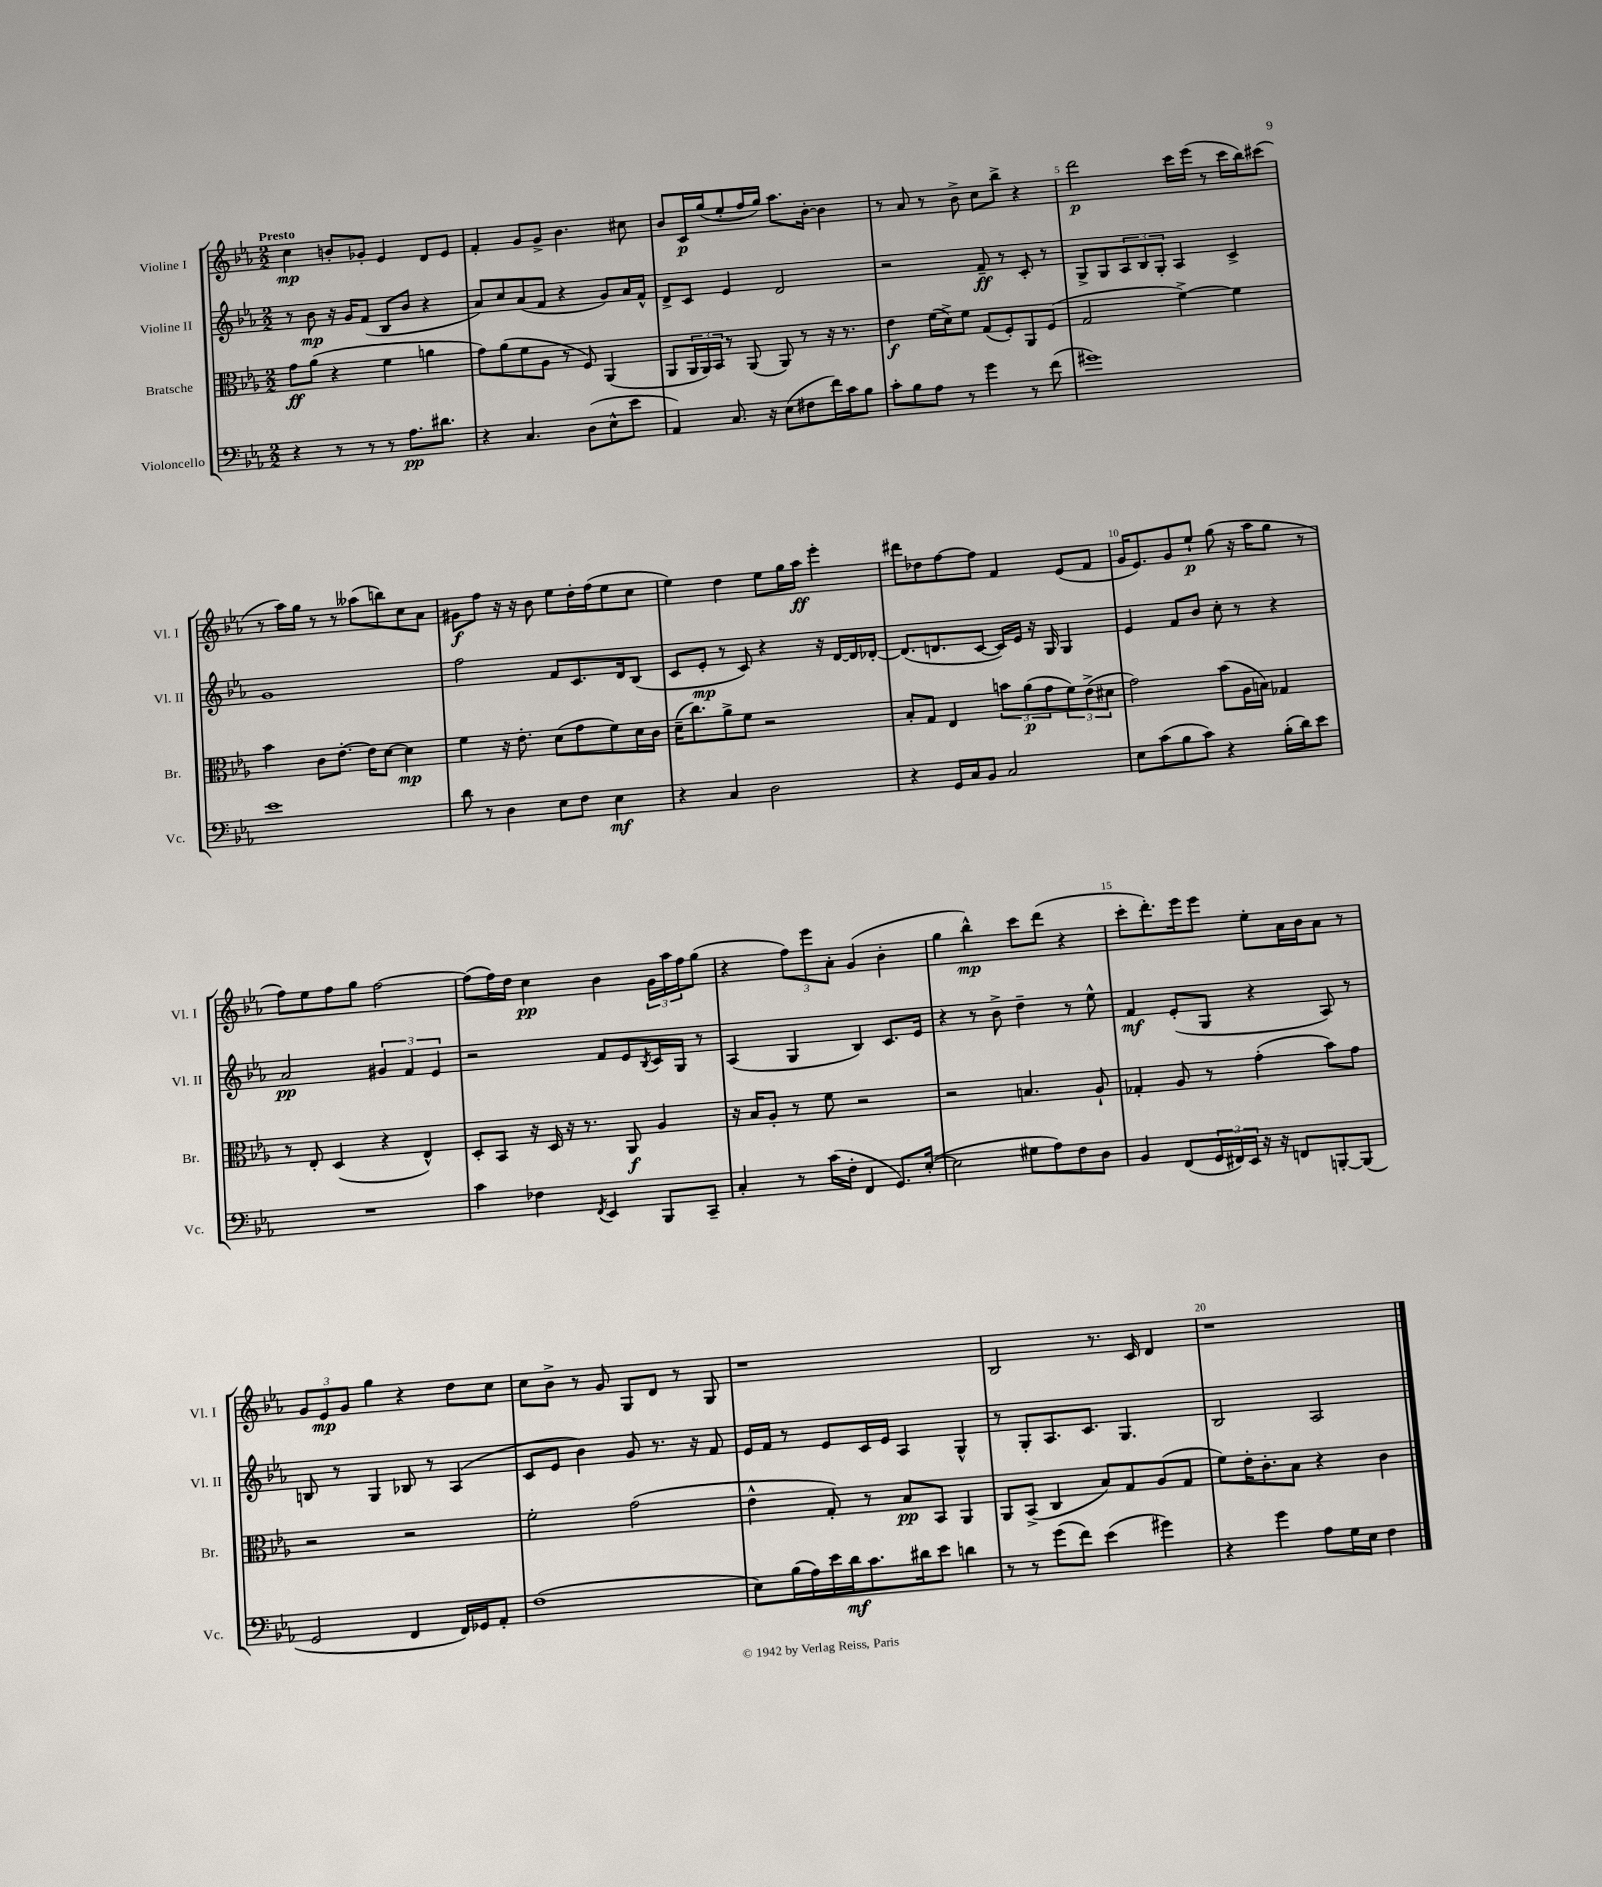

**kern	**dynam	**kern	**dynam	**kern	**dynam	**kern	**dynam
*part4	*part4	*part3	*part3	*part2	*part2	*part1	*part1
*staff4	*staff4	*staff3	*staff3	*staff2	*staff2	*staff1	*staff1
*I"Violoncello	*	*I"Bratsche	*	*I"Violine II	*	*I"Violine I	*
*I'Vc.	*	*I'Br.	*	*I'Vl. II	*	*I'Vl. I	*
*clefF4	*	*clefC3	*	*clefG2	*	*clefG2	*
*k[b-e-a-]	*	*k[b-e-a-]	*	*k[b-e-a-]	*	*k[b-e-a-]	*
*M2/2	*	*M2/2	*	*M2/2	*	*M2/2	*
=1	=1	=1	=1	=1	=1	=1	=1
!	!	!	!	!	!	!LO:TX:a:B:t=Presto	!
4r	.	8g\L	ff	8r	.	4cc\	mp
.	.	(8a-\J	.	8b-\	mp	.	.
8r	.	4r	.	16r	.	8bn'/L	.
.	.	.	.	16g/KL	.	.	.
8r	.	.	.	(8f/J	.	8g-X'/J	.
8r	.	4f\	.	8B-/L	.	4e-/	.
8.A-\L	pp	.	.	8b-/J	.	.	.
.	.	4an\	.	4r	.	8d/L	.
8.d#X\J	.	.	.	.	.	.	.
.	.	.	.	.	.	8e-/J	.
=2	=2	=2	=2	=2	=2	=2	=2
4r	.	8g\L)	.	8a-/L)	.	4f'/	.
.	.	(8a-\	.	8cc/	.	.	.
4.C/	.	8f\	.	(8a-/	.	8g/L	.
.	.	8A-\J	.	8f/J	.	8g^/J	.
.	.	8r	.	4r	.	4.b-\	.
(8D\L	.	8F/)	.	.	.	.	.
8E-^^\	.	(4AA-/	.	8g/L)	.	.	.
8e-\J	.	.	.	16a-/L	.	8cc#X\	.
.	.	.	.	16f^^/JJ	.	.	.
=3	=3	=3	=3	=3	=3	=3	=3
4AA-/)	.	8AA-/L	.	8d^/L	.	8b-/L	.
.	.	24AA-/L	.	8c/J	.	16c/L	p
.	.	24AA-/)	.	.	.	.	.
.	.	.	.	.	.	(16gg/J	.
.	.	24BB-/JJ	.	.	.	.	.
8.C/	.	8r	.	4e-/	.	8ee-'/	.
.	.	(8AA-/	.	.	.	16ff/L	.
16r	.	.	.	.	.	16gg/JJ)	.
(8E-\L	.	8AA-/)	.	2d/	.	8.aa-\L	.
8F#X\	.	8r	.	.	.	.	.
.	.	.	.	.	.	[16b-'\Jk	.
16f\L)	.	16r	.	.	.	4b-\]	.
16c\J	.	8.r	.	.	.	.	.
8B-\J	.	.	.	.	.	.	.
=4	=4	=4	=4	=4	=4	=4	=4
8c'\L	.	4e-\	f	2r	.	8r	.
8B-\	.	.	.	.	.	8a-/	.
8A-\J	.	(16f\LL	.	.	.	8r	.
.	.	16d^\J)	.	.	.	.	.
8r	.	8f\J	.	.	.	8b-^\	.
4g\	.	(8G/L	.	8f~/	ff	8cc\L	.
.	.	8F'/)	.	8r	.	8bb-^\J	.
8r	.	8AA-/	.	8c'/	.	4r	.
(8f\	.	(8F/J	.	8r	.	.	.
=5	=5	=5	=5	=5	=5	=5	=5
1g#X)	.	2G/	.	8G^/L	.	2ddd\	p
.	.	.	.	8G/	.	.	.
.	.	.	.	12A-/	.	.	.
.	.	.	.	12B-/	.	.	.
.	.	.	.	12G'/J	.	.	.
.	.	[4f^\)	.	4A-/	.	16ccc\LL	.
.	.	.	.	.	.	(16eee-\JJ	.
.	.	.	.	.	.	8r	.
.	.	4f\]	.	4c^/	.	16ccc\LL	.
.	.	.	.	.	.	16bb-\J)	.
.	.	.	.	.	.	(8ccc#X\J	.
!!LO:LB:g=z
=6	=6	=6	=6	=6	=6	=6	=6
1e-	.	4b-\	.	1g	.	8r	.
.	.	.	.	.	.	16aa-\LL)	.
.	.	.	.	.	.	16gg\JJ	.
.	.	8c\L	.	.	.	8r	.
.	.	[8.e-'\J	.	.	.	8r	.
.	.	.	.	.	.	(8aa--X\L	.
.	.	16e-\KL]	.	.	.	.	.
.	.	[8d\J	.	.	.	8bbn\)	.
.	.	4d\]	mp	.	.	8cc\	.
.	.	.	.	.	.	8a-\J	.
=7	=7	=7	=7	=7	=7	=7	=7
8d\	.	4f\	.	2ff\	.	8g#X\L	f
8r	.	.	.	.	.	8ff\J	.
4D\	.	16r	.	.	.	16r	.
.	.	8.e-'\	.	.	.	16r	.
.	.	.	.	.	.	8b-\	.
8E-\L	.	(8d\L	.	8f/L	.	8ee-\L	.
8F\J	.	8g\	.	8.c/	.	16dd'\L	.
.	.	.	.	.	.	(16ff\J	.
4E-\	mf	8f\)	.	.	.	8ee-\	.
.	.	.	.	16d/k	.	.	.
.	.	16d\L	.	(8B-/J	.	8cc\J	.
.	.	16c\JJ	.	.	.	.	.
=8	=8	=8	=8	=8	=8	=8	=8
4r	.	(16d~\KL	.	8c/L	.	4ee-\)	.
.	.	8.cc\)	.	.	.	.	.
.	.	.	.	8e-'/J	mp	.	.
4C/	.	8a-^\	.	8r	.	4dd\	.
.	.	8f\J	.	8c/)	.	.	.
2D\	.	2r	.	4r	.	8ee-\L	.
.	.	.	.	.	.	16gg\L	.
.	.	.	.	.	.	16aa-\JJ	ff
.	.	.	.	16r	.	4eee-'\	.
.	.	.	.	[16d/LL	.	.	.
.	.	.	.	16d/]	.	.	.
.	.	.	.	[16d-X'/JJ	.	.	.
=9	=9	=9	=9	=9	=9	=9	=9
4r	.	8B-'/L	.	(8.d-/L]	.	8ddd#X\L	.
.	.	8G/J	.	.	.	8dd-X\	.
.	.	.	.	8.dn/	.	.	.
16GG/LL	.	4E-/	.	.	.	[8ff\	.
16C/J	.	.	.	.	.	.	.
8BB-/J	.	.	.	[8c/J	.	8ff\J]	.
2C/	.	12bn\L	.	16c/LL])	.	4f/	.
.	.	.	.	16e-/JJ	.	.	.
.	.	(12a-\	p	.	.	.	.
.	.	.	.	16r	.	.	.
.	.	12g\	.	.	.	.	.
.	.	.	.	16G/	.	.	.
.	.	12f\)	.	4G/	.	(8e-/L	.
.	.	(12e-^\	.	.	.	.	.
.	.	.	.	.	.	8f/J	.
.	.	12d#X\J	.	.	.	.	.
=10	=10	=10	=10	=10	=10	=10	=10
8E-\L	.	2g\)	.	4e-/	.	16g/KL	.
.	.	.	.	.	.	8.e-/)	.
(8c\	.	.	.	.	.	.	.
8B-\	.	.	.	8f/L	.	8g/	.
8c\J)	.	.	.	8b-/J	.	8ee-`/J	p
4r	.	(8b-\L	.	8cc'\	.	(8gg\	.
.	.	16A-\L	.	8r	.	16r	.
.	.	16Bn\JJ)	.	.	.	16aa-\KL	.
(16B-'\LL	.	4G-X/	.	4r	.	8gg\J	.
16d\J)	.	.	.	.	.	.	.
8e-\J	.	.	.	.	.	8r	.
!!LO:LB:g=z
=11	=11	=11	=11	=11	=11	=11	=11
1r	.	8r	.	2a-/	pp	8ff\L)	.
.	.	8E-'/	.	.	.	8ee-\	.
.	.	(4D/	.	.	.	8ff\	.
.	.	.	.	.	.	8gg\J	.
.	.	4r	.	6g#X/	.	[2ff\	.
.	.	.	.	6f/	.	.	.
.	.	4E-^^/)	.	.	.	.	.
.	.	.	.	6e-/	.	.	.
=12	=12	=12	=12	=12	=12	=12	=12
4c\	.	8D'/L	.	2r	.	(8ff\L]	.
.	.	8BB-/J	.	.	.	16ff\L)	.
.	.	.	.	.	.	16dd\JJ	.
4F-X\	.	16r	.	.	.	4cc\	pp
.	.	16D/	.	.	.	.	.
.	.	16r	.	.	.	.	.
.	.	8.r	.	.	.	.	.
8qFF/	.	.	.	.	.	.	.
4EE-/	.	.	.	8f/L	.	4b-\	.
.	.	8AA-/	f	8e-/	.	.	.
.	.	.	.	8qB-/	.	.	.
8BBB-/L	.	4A-/	.	16c/L	.	24g\LL	.
.	.	.	.	.	.	24aa-\	.
.	.	.	.	16G/JJ	.	.	.
.	.	.	.	.	.	24ff\J	.
8CC~/J	.	.	.	8r	.	(8gg\J	.
=13	=13	=13	=13	=13	=13	=13	=13
4C'/	.	16r	.	(4A-/	.	4r	.
.	.	16B-/KL	.	.	.	.	.
.	.	8A-'/J	.	.	.	.	.
8r	.	8r	.	4G/	.	12ff\L)	.
.	.	.	.	.	.	12eee-\	.
(16c\LL	.	8f\	.	.	.	.	.
.	.	.	.	.	.	12a-'\J	.
16F'\JJ	.	.	.	.	.	.	.
4FF/	.	2r	.	4B-/)	.	(4g/	.
8.GG/L)	.	.	.	8.c/L	.	4b-'\	.
([16E-'/Jk	.	.	.	16e-/Jk	.	.	.
=14	=14	=14	=14	=14	=14	=14	=14
2E-\]	.	2r	.	4r	.	4gg\	.
.	.	.	.	8r	.	4bb-^^\)	mp
.	.	.	.	8b-^\	.	.	.
8G#X\L	.	4.Bn/	.	4dd~\	.	8ccc\L	.
8A-\)	.	.	.	.	.	(8ddd\J	.
8F\	.	.	.	8r	.	4r	.
8D\J	.	8A-`/	.	8ee-^^\	.	.	.
=15	=15	=15	=15	=15	=15	=15	=15
4BB-/	.	4G-X'/	.	4f/	mf	8ccc'\L	.
.	.	.	.	.	.	8.ddd'\)	.
(8FF/L	.	8A-/	.	(8e-'/L	.	.	.
.	.	.	.	.	.	16eee-\k	.
24GG/L	.	8r	.	8G/J	.	8eee-\J	.
24FF#X/)	.	.	.	.	.	.	.
24EE-/JJ	.	.	.	.	.	.	.
16r	.	(4g'\	.	4r	.	8ee-'\L	.
16r	.	.	.	.	.	.	.
8FFn/L	.	.	.	.	.	16a-\L	.
.	.	.	.	.	.	16b-\J	.
[8BBBn'/	.	8b-\L)	.	8A-/)	.	8a-\J	.
(8BBB/J]	.	8g\J	.	8r	.	8r	.
!!LO:LB:g=z
=16	=16	=16	=16	=16	=16	=16	=16
2GG/	.	2r	.	8Bn/	.	12g/L	.
.	.	.	.	.	.	12e-/	mp
.	.	.	.	8r	.	.	.
.	.	.	.	.	.	12g/J	.
.	.	.	.	4G/	.	4gg\	.
4FF/	.	2r	.	8B-X/	.	4r	.
.	.	.	.	8r	.	.	.
16FF/LL)	.	.	.	(4A-/	.	8dd\L	.
16GG-X/J	.	.	.	.	.	.	.
8AA-'/J	.	.	.	.	.	8cc\J	.
=17	=17	=17	=17	=17	=17	=17	=17
(1F	.	2f'\	.	8c/L	.	8cc\L	.
.	.	.	.	8e-/J	.	8b-^\J	.
.	.	.	.	4b-\)	.	8r	.
.	.	.	.	.	.	8g/	.
.	.	(2g\	.	8g/	.	8G/L	.
.	.	.	.	8.r	.	8d/J	.
.	.	.	.	.	.	8r	.
.	.	.	.	16r	.	.	.
.	.	.	.	8f/	.	8G/	.
=18	=18	=18	=18	=18	=18	=18	=18
8E-\L)	.	4e-^^\	.	16e-/LL	.	1r	.
.	.	.	.	16f/JJ	.	.	.
(16B-\L	.	.	.	8r	.	.	.
16A-\)	.	.	.	.	.	.	.
16e-\	.	8G'/)	.	8e-/L	.	.	.
16d\J	mf	.	.	.	.	.	.
8.c\	.	8r	.	16c/L	.	.	.
.	.	.	.	16e-/JJ	.	.	.
.	.	8B-/L	pp	4A-/	.	.	.
16d#X\k	.	.	.	.	.	.	.
8e-\J	.	8BB-/J	.	.	.	.	.
4dn\	.	4AA-/	.	4G^^/	.	.	.
=19	=19	=19	=19	=19	=19	=19	=19
8r	.	8AA-/L	.	8r	.	2B-/	.
8r	.	(8BB-^/J	.	8G'/L	.	.	.
(8g\L	.	4C/	.	8.A-/	.	.	.
8f\J)	.	.	.	.	.	.	.
.	.	.	.	8.c/J	.	.	.
(4e-\	.	8B-/L)	.	.	.	8.r	.
.	.	8G/	.	4.G/	.	.	.
.	.	.	.	.	.	16c/	.
4g#X\)	.	(8A-/	.	.	.	4d/	.
.	.	8G/J	.	.	.	.	.
=20	=20	=20	=20	=20	=20	=20	=20
4r	.	8f\L)	.	2B-/	.	1r	.
.	.	16e-'\K	.	.	.	.	.
.	.	8.c'\	.	.	.	.	.
4g\	.	.	.	.	.	.	.
.	.	8B-\J	.	.	.	.	.
8A-\L	.	4r	.	2A-/	.	.	.
16G\L	.	.	.	.	.	.	.
16E-\JJ	.	.	.	.	.	.	.
4F\	.	4c\	.	.	.	.	.
==	==	==	==	==	==	==	==
*-	*-	*-	*-	*-	*-	*-	*-
